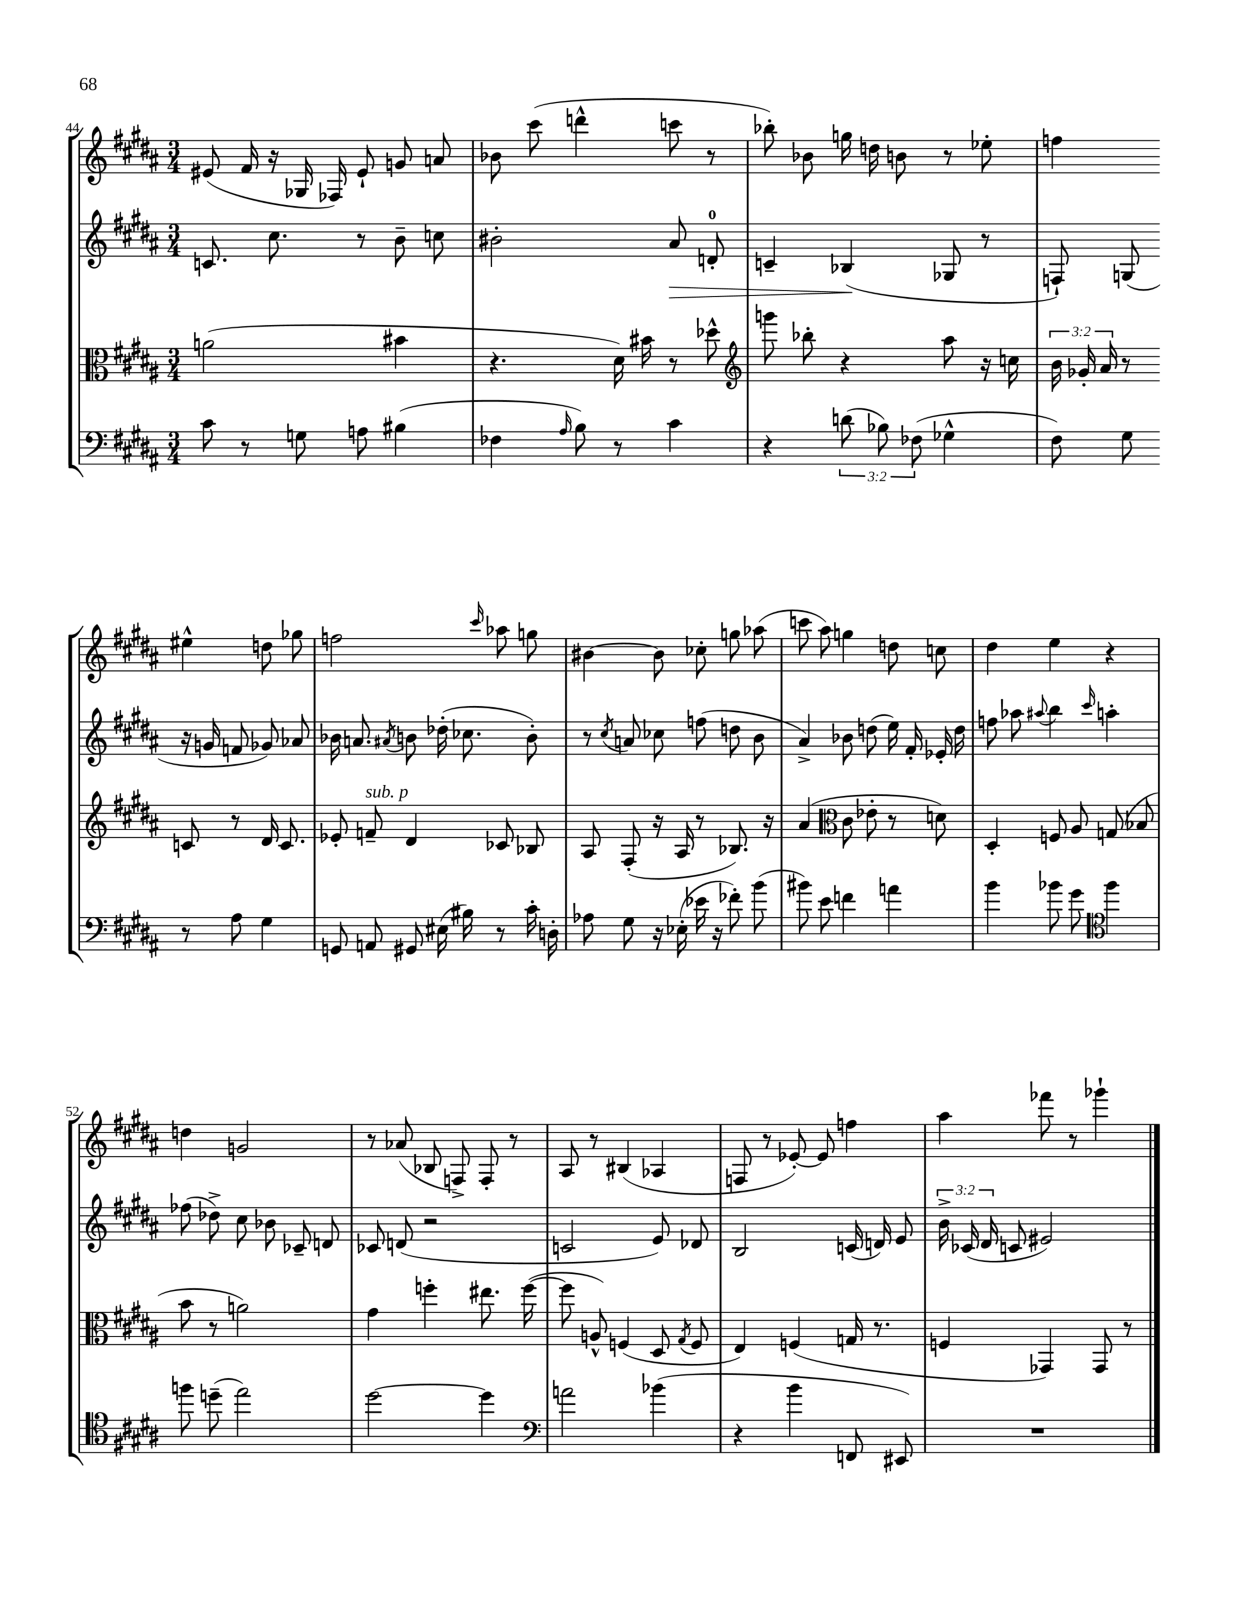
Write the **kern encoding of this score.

**kern	**kern	**kern	**dynam	**kern
*part4	*part3	*part2	*part2	*part1
*staff4	*staff3	*staff2	*staff2	*staff1
*clefF4	*clefC3	*clefG2	*	*clefG2
*k[f#c#g#d#a#]	*k[f#c#g#d#a#]	*k[f#c#g#d#a#]	*	*k[f#c#g#d#a#]
*M3/4	*M3/4	*M3/4	*	*M3/4
=44	=44	=44	=44	=44
8c#\	(2an\	8.cn/	.	(8e#X/
8r	.	.	.	16f#/
.	.	8.cc#\	.	16r
8Gn\	.	.	.	16G-X/
.	.	.	.	16F-X/)
8An\	.	8r	.	8e#`/
(4B#X\	4b#X\	8b~\	.	8gn/
.	.	8ccn\	.	8an/
=45	=45	=45	=45	=45
4F-X\	4.r	2b#X'\	.	8b-X\
.	.	.	.	(8ccc#\
16qqA#/	.	.	.	.
8B\)	.	.	.	4dddn^^\
8r	16d#\)	.	.	.
.	16b#X\	.	.	.
!	!	!	!LO:HP:b	!
4c#\	8r	8a#/	>	8cccn\
.	8dd-X^^\	8dn'/	.	8r
=46	=46	=46	=46	=46
*	*clefG2	*	*	*
4r	8gggn\	4cn~/	.	8bb-X'\)
.	8bb-X'\	.	.	8b-X\
(12dn\	4r	(4B-X/	.	16ggn\
.	.	.	.	16ddn\
12B-X\)	.	.	.	.
.	.	.	.	8bn\
(12F-X\	.	.	.	.
4G-X^^\	8aa#\	8G-X/	]	8r
.	16r	8r	.	8ee-X'\
.	16ccn\	.	.	.
=47	=47	=47	=47	=47
8F#\)	24b\	8Fn`/)	.	4ffn\
.	24g-X'/	.	.	.
.	24a#/	.	.	.
8G#\	8r	(8Gn/	.	.
8r	8cn/	16r	.	4ee#X^^\
.	.	16gn/	.	.
8A#\	8r	8fn/	.	.
4G#\	16d#/	8g-X/)	.	8ddn\
.	8.c/	.	.	.
.	.	8a-X/	.	8gg-X\
!!LO:LB:g=z
=48	=48	=48	=48	=48
8GGn/	8e-X'/	16b-X\	.	2ffn\
.	.	8.an/	.	.
!	!LO:TX:a:i:t=sub. p	!	!	!
8AAn/	8fn~/	.	.	.
.	.	8qa#X/	.	.
8GG#X/	4d#/	8bn\	.	.
(16E#X\	.	(16dd-X'\	.	.
16B#X\)	.	8.cc-X\	.	.
.	.	.	.	16qqccc#/
8r	8c-X/	.	.	8aa-X\
16c#'\	8B-X/	8b'\)	.	8ggn\
16Dn'\	.	.	.	.
=49	=49	=49	=49	=49
8A-X\	8A#/	8r	.	[4b#X\
.	.	8qcc#/	.	.
8G#\	(8F#'/	8an/	.	.
16r	16r	8cc-X\	.	8b#\]
(16E-X'\	16A#/	.	.	.
16e-X\	8r	(8ffn\	.	8cc-X'\
16r	.	.	.	.
8f-X'\)	8.B-X/)	8ddn\	.	8ggn\
(8b\	.	8b\	.	(8aa-X\
.	16r	.	.	.
=50	=50	=50	=50	=50
8b#X\)	(4a#/	4a#^/)	.	8cccn\
8e\	.	.	.	8aa#\)
*	*clefC3	*	*	*
4fn\	8c#\	8b-X\	.	4ggn\
.	8e-X'\	(8ddn\	.	.
4an\	8r	16ee\)	.	8ddn\
.	.	16f#'/	.	.
.	8dn\)	16e-X'/	.	8ccn\
.	.	16dd\	.	.
=51	=51	=51	=51	=51
4b\	4D#'/	8ffn\	.	4dd#\
.	.	8aa-X\	.	.
.	.	8qqaa#X/	.	.
8b-X\	8Fn/	4bb\	.	4ee\
8g#\	8A#/	.	.	.
*clefC4	*	*	*	*
.	.	16qqccc#/	.	.
4ff#\	(8Gn/	4aan'\	.	4r
.	8B-X/	.	.	.
!!LO:LB:g=z
=52	=52	=52	=52	=52
8ffn\	8b\	(8ff-X\	.	4ddn\
(8ddn~\	8r	8dd-X^\)	.	.
2ee\)	2an\)	8cc#\	.	2gn/
.	.	8b-X\	.	.
.	.	8c-X~/	.	.
.	.	8dn/	.	.
=53	=53	=53	=53	=53
[2dd#\	4g#\	8c-X/	.	8r
.	.	(8dn/	.	(8a-X/
.	4ffn'\	2r	.	8B-X/
.	.	.	.	8Fn^/)
4dd#\]	8.ee#X\	.	.	8F'/
.	.	.	.	8r
.	([16ff\	.	.	.
=54	=54	=54	=54	=54
*clefF4	*	*	*	*
2an\	8ff\]	2cn/	.	8A#/
.	8An^^/)	.	.	8r
.	(4Fn/	.	.	(4B#X/
(4b-X\	8D#/	8e/)	.	4A-X/
.	8qG#/	.	.	.
.	8F/	8d-X/	.	.
=55	=55	=55	=55	=55
4r	4E/)	2B/	.	8Fn/
.	.	.	.	8r
4b\	(4Fn/	.	.	[8e-X'/)
.	.	.	.	8e-/]
8FFn/	16Gn/	(16cn/	.	4ffn\
.	8.r	16dn/)	.	.
8EE#X/)	.	8e/	.	.
=56	=56	=56	=56	=56
2.r	4Fn/	24b^\	.	4aa#\
.	.	(24c-X/	.	.
.	.	24d#/	.	.
.	.	8cn/	.	.
.	4GG-X/)	2e#X/)	.	8fff-X\
.	.	.	.	8r
.	8GG-/	.	.	4ggg-X`\
.	8r	.	.	.
==	==	==	==	==
*-	*-	*-	*-	*-
